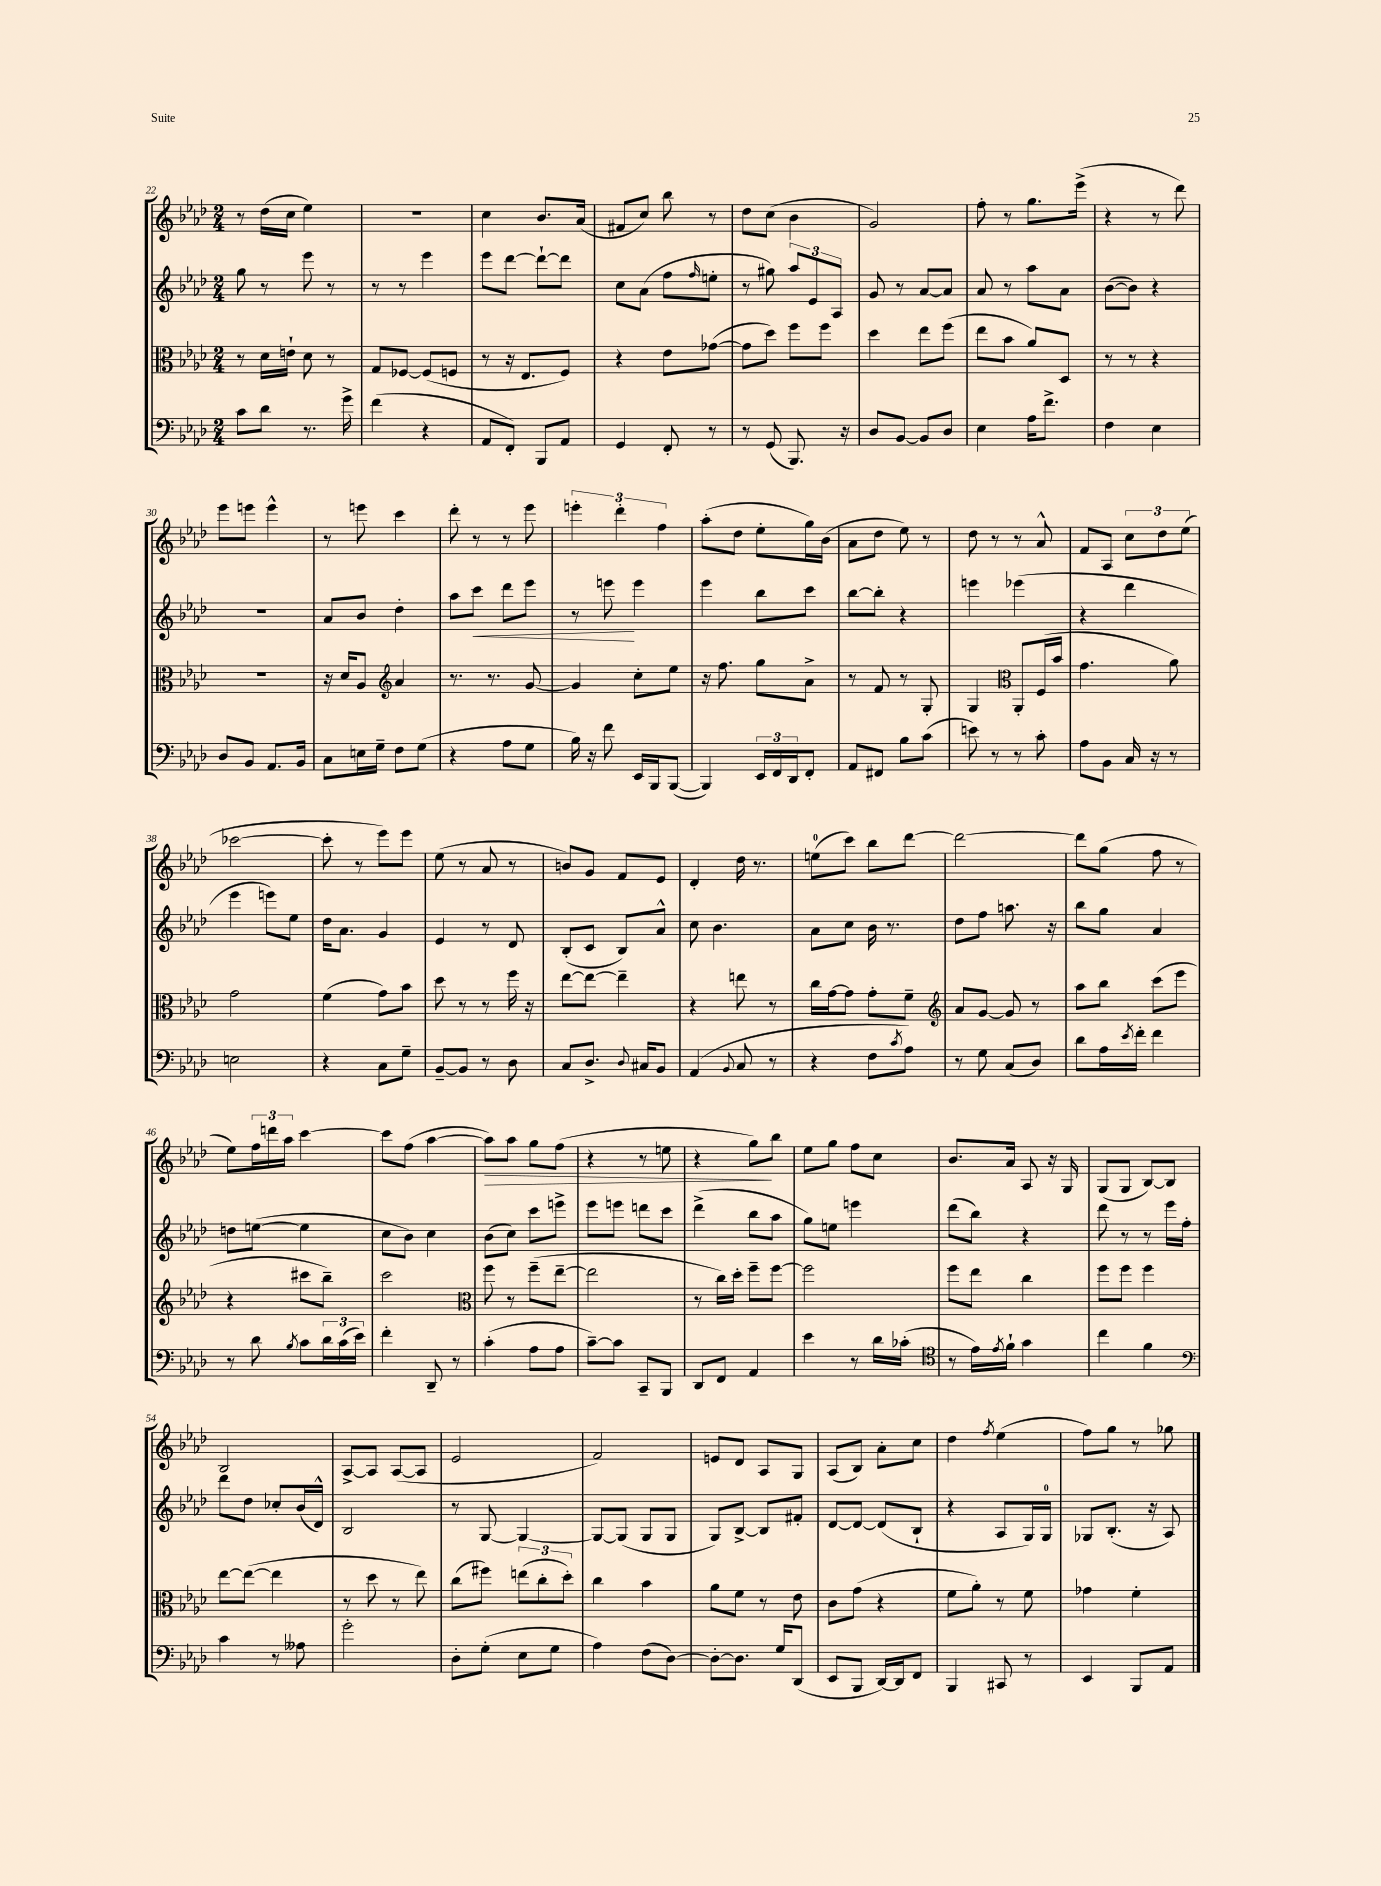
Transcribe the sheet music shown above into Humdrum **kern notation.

**kern	**kern	**kern	**dynam	**kern	**dynam
*part4	*part3	*part2	*part2	*part1	*part1
*staff4	*staff3	*staff2	*staff2	*staff1	*staff1
*clefF4	*clefC3	*clefG2	*	*clefG2	*
*k[b-e-a-d-]	*k[b-e-a-d-]	*k[b-e-a-d-]	*	*k[b-e-a-d-]	*
*M2/4	*M2/4	*M2/4	*	*M2/4	*
=22	=22	=22	=22	=22	=22
8c\L	8r	8gg\	.	8r	.
8d-\J	16d-\LL	8r	.	(16dd-\LL	.
.	16en`\JJ	.	.	16cc\JJ	.
8.r	8d-\	8eee-\	.	4ee-\)	.
.	8r	8r	.	.	.
16g^\	.	.	.	.	.
=23	=23	=23	=23	=23	=23
(4f\	8G/L	8r	.	2r	.
.	[8F-X/J	8r	.	.	.
4r	(8F-/L]	4eee-\	.	.	.
.	8Fn/J	.	.	.	.
=24	=24	=24	=24	=24	=24
8AA-/L	8r	8eee-\L	.	4cc\	.
8FF'/J)	16r	[8ddd-\J	.	.	.
.	8.E-/L	.	.	.	.
8BBB-/L	.	8ddd-`\L_	.	8.b-/L	.
8AA-/J	8F/J)	8ddd-\J]	.	.	.
.	.	.	.	(16a-/Jk	.
=25	=25	=25	=25	=25	=25
4GG/	4r	8cc\L	.	8f#X/L	.
.	.	(8a-\J	.	8cc/J)	.
8FF'/	8e-\L	8ff\L	.	8bb-\	.
.	.	16qqff/	.	.	.
8r	([8g-X\J	8een'\J	.	8r	.
=26	=26	=26	=26	=26	=26
8r	8g-\L]	8r	.	8dd-\L	.
(8GG/	8dd-\J)	8gg#X\)	.	(8cc\J	.
8.BBB-/)	8ff\L	12aa-/L	.	4b-\	.
.	.	12e-/	.	.	.
.	8ff\J	.	.	.	.
.	.	12A-/J	.	.	.
16r	.	.	.	.	.
=27	=27	=27	=27	=27	=27
8D-/L	4dd-\	8g/	.	2g/)	.
[8BB-/J	.	8r	.	.	.
8BB-/L]	8ee-\L	[8a-/L	.	.	.
8D-/J	(8ff\J	8a-/J]	.	.	.
=28	=28	=28	=28	=28	=28
4E-\	8ee-\L	8a-/	.	8ff'\	.
.	8b-\J	8r	.	8r	.
16A-\KL	8a-/L)	8aa-\L	.	8.gg\L	.
8.f^\J	.	.	.	.	.
.	8D-/J	8a-\J	.	.	.
.	.	.	.	(16eee-^\Jk	.
=29	=29	=29	=29	=29	=29
4F\	8r	([8b-\L	.	4r	.
.	8r	8b-\J])	.	.	.
4E-\	4r	4r	.	8r	.
.	.	.	.	8ddd-\)	.
!!LO:LB:g=z
=30	=30	=30	=30	=30	=30
8D-/L	2r	2r	.	8eee-\L	.
8BB-/J	.	.	.	8eeen\J	.
8.AA-/L	.	.	.	4eee^^\	.
16BB-/Jk	.	.	.	.	.
=31	=31	=31	=31	=31	=31
8C\L	16r	8a-/L	.	8r	.
.	16d-/KL	.	.	.	.
16En\L	8A-/J	8b-/J	.	8eeen\	.
16G~\JJ	.	.	.	.	.
*	*clefG2	*	*	*	*
8F\L	4a-/	4dd-'\	.	4ccc\	.
(8G\J	.	.	.	.	.
=32	=32	=32	=32	=32	=32
4r	8.r	8aa-\L	.	8ddd-'\	.
!	!	!	!LO:HP:b	!	!
.	.	8ccc\J	<	8r	.
.	8.r	.	.	.	.
8A-\L	.	8ddd-\L	.	8r	.
8G\J	[8g/	8eee-\J	.	8eee-\	.
=33	=33	=33	=33	=33	=33
16B-\)	4g/]	8r	.	6eeen'\	.
16r	.	.	.	.	.
8f\	.	8eeen\	.	.	.
.	.	.	.	6ddd-'\	.
16EE-/LL	8cc'\L	4eee\	[	.	.
16BBB-/J	.	.	.	.	.
.	.	.	.	6ff\	.
([8BBB-/J	8ee-\J	.	.	.	.
=34	=34	=34	=34	=34	=34
4BBB-/])	16r	4eee-\	.	(8aa-'\L	.
.	8.ff\	.	.	.	.
.	.	.	.	8dd-\J	.
24EE-/LL	8gg\L	8bb-\L	.	8ee-'\L	.
24FF/	.	.	.	.	.
24DD-/J	.	.	.	.	.
8FF'/J	8a-^\J	8ccc\J	.	16gg\L)	.
.	.	.	.	(16b-\JJ	.
=35	=35	=35	=35	=35	=35
8AA-/L	8r	[8bb-\L	.	8a-\L	.
8FF#X/J	8f/	8bb-'\J]	.	8dd-\J	.
8B-\L	8r	4r	.	8ee-\)	.
(8c\J	8G'/	.	.	8r	.
=36	=36	=36	=36	=36	=36
8en\)	4G/	4eeen\	.	8dd-\	.
8r	.	.	.	8r	.
*	*clefC3	*	*	*	*
8r	8AA-'/L	(4eee-X\	.	8r	.
8c'\	(16F/L	.	.	8a-^^/	.
.	16b-/JJ	.	.	.	.
=37	=37	=37	=37	=37	=37
8A-\L	4.g\	4r	.	8f/L	.
8BB-\J	.	.	.	8A-/J	.
16C/	.	4ddd-\	.	12cc\L	.
16r	.	.	.	.	.
.	.	.	.	12dd-\	.
8r	8a-\)	.	.	.	.
.	.	.	.	(12ee-\J	.
!!LO:LB:g=z
=38	=38	=38	=38	=38	=38
2En\	2g\	4eee-\	.	[2ccc-X\	.
.	.	8eeen\L)	.	.	.
.	.	8ee-\J	.	.	.
=39	=39	=39	=39	=39	=39
4r	(4f\	16dd-\KL	.	8ccc-'\]	.
.	.	8.a-\J	.	.	.
.	.	.	.	8r	.
8C\L	8g\L)	4g/	.	8eee-\L)	.
8G~\J	8b-\J	.	.	8eee-\J	.
=40	=40	=40	=40	=40	=40
[8BB-~/L	8dd-\	4e-/	.	(8ee-\	.
8BB-/J]	8r	.	.	8r	.
8r	8r	8r	.	8a-/	.
8D-\	16ff\	8d-/	.	8r	.
.	16r	.	.	.	.
=41	=41	=41	=41	=41	=41
8C/L	[8ee-\L	(8B-'/L	.	8bn/L)	.
8.D-^/J	8ee-\J_	8c/J	.	8g/J	.
.	4ee-~\]	8B-/L)	.	8f/L	.
8qqD-/	.	.	.	.	.
16C#X/KL	.	.	.	.	.
8BB-/J	.	8a-^^/J	.	8e-/J	.
=42	=42	=42	=42	=42	=42
(4AA-/	4r	8cc\	.	4d-'/	.
.	.	4.b-\	.	.	.
8qqBB-/	.	.	.	.	.
8C/	8een\	.	.	16dd-\	.
.	.	.	.	8.r	.
8r	8r	.	.	.	.
=43	=43	=43	=43	=43	=43
4r	16cc\LL	8a-\L	.	(8een\L	.
.	[16g\J	.	.	.	.
.	8g\J]	8cc\J	.	8ccc\J)	.
8F\L	8g'\L	16b-\	.	8bb-\L	.
.	.	8.r	.	.	.
8qc/	.	.	.	.	.
8A-\J)	8f~\J	.	.	[8ddd-\J	.
=44	=44	=44	=44	=44	=44
*	*clefG2	*	*	*	*
8r	8a-/L	8dd-\L	.	2ddd-\_	.
8G\	[8g/J	8ff\J	.	.	.
(8C/L	8g/]	8.aan\	.	.	.
8D-/J)	8r	.	.	.	.
.	.	16r	.	.	.
=45	=45	=45	=45	=45	=45
8d-\L	8aa-\L	8bb-\L	.	8ddd-\L]	.
16A-\L	8bb-\J	8gg\J	.	(8gg\J	.
8qe-/	.	.	.	.	.
16f'\JJ	.	.	.	.	.
4f\	(8ccc\L	4a-/	.	8ff\	.
.	8eee-\J	.	.	8r	.
!!LO:LB:g=z
=46	=46	=46	=46	=46	=46
8r	4r	8ddn\L	.	8ee-\L)	.
8d-\	.	([8een\J	.	24ff\L	.
.	.	.	.	24dddn\	.
.	.	.	.	24aa-\JJ	.
8qB-/	.	.	.	.	.
8c\L	8ccc#X\L	4ee\]	.	[4ccc\	.
24d-\L	8bb-~\J)	.	.	.	.
(24c\	.	.	.	.	.
24e-\JJ)	.	.	.	.	.
=47	=47	=47	=47	=47	=47
4f'\	2ccc\	8cc\L	.	8ccc\L]	.
.	.	8b-\J)	.	(8ff\J	.
8DD-~/	.	4cc\	.	[4aa-\	.
8r	.	.	.	.	.
=48	=48	=48	=48	=48	=48
*	*clefC3	*	*	*	*
!	!	!	!	!	!LO:HP:b
(4c'\	8ff\	(8b-\L	.	8aa-\L])	>
.	8r	8cc\J)	.	8aa-\J	.
8A-\L	(8ff~\L	8ccc\L	.	8gg\L	.
8A-\J	[8ee-~\J	8eeen^\J	.	(8ff\J	.
=49	=49	=49	=49	=49	=49
[8c~\L)	2ee-\]	8eee-\L	.	4r	.
8c\J]	.	8eeen\J	.	.	.
8CC~/L	.	8dddn\L	.	8r	.
8BBB-/J	.	8ccc\J	.	8een\	.
=50	=50	=50	=50	=50	=50
8DD-/L	8r	(4ddd-^\	.	4r	.
8FF/J	16cc\LL)	.	.	.	.
.	16dd-'\JJ	.	.	.	.
4AA-/	8ff~\L	8bb-\L	.	8gg\L)	.
.	[8ff\J	8aa-\J	.	8bb-\J	]
=51	=51	=51	=51	=51	=51
4e-\	2ff\]	8gg\L)	.	8ee-\L	.
.	.	8een\J	.	8gg\J	.
8r	.	4eeen\	.	8ff\L	.
16d-\LL	.	.	.	8cc\J	.
(16c-X'\JJ	.	.	.	.	.
=52	=52	=52	=52	=52	=52
*clefC4	*	*	*	*	*
8r	8ff\L	(8ddd-\L	.	8.b-/L	.
16e-\LL)	8ee-\J	8bb-\J)	.	.	.
8qe-/	.	.	.	.	.
16f`\JJ	.	.	.	16a-/Jk	.
4g\	4cc\	4r	.	8A-/	.
.	.	.	.	16r	.
.	.	.	.	16G/	.
=53	=53	=53	=53	=53	=53
4cc\	8ff\L	8ddd-\	.	(8G/L	.
.	8ff\J	8r	.	8G/J	.
4f\	4ff\	8r	.	[8B-/L)	.
.	.	16eee-\LL	.	8B-/J]	.
.	.	16ff'\JJ	.	.	.
!!LO:LB:g=z
=54	=54	=54	=54	=54	=54
*clefF4	*	*	*	*	*
4c\	[8ee-\L	8ddd-\L	.	2B-/	.
.	(8ee-\J_	8dd-\J	.	.	.
8r	4ee-\]	8cc-X'/L	.	.	.
8A--X\	.	(16b-/L	.	.	.
.	.	16d-^^/JJ)	.	.	.
=55	=55	=55	=55	=55	=55
2g'\	8r	2B-/	.	[8A-^/L	.
.	8dd-\	.	.	8A-/J]	.
.	8r	.	.	([8A-/L	.
.	8ee-\)	.	.	8A-/J]	.
=56	=56	=56	=56	=56	=56
8D-'\L	(8cc\L	8r	.	2e-/	.
(8G'\J	8ff#X\J)	[8G/	.	.	.
8E-\L	(12een\L	4G/_	.	.	.
.	12cc'\	.	.	.	.
8G\J	.	.	.	.	.
.	12dd-'\J)	.	.	.	.
=57	=57	=57	=57	=57	=57
4A-\)	4cc\	8G/L_	.	2f/)	.
.	.	(8G/J]	.	.	.
(8F\L	4b-\	8G/L	.	.	.
[8D-\J)	.	8G/J	.	.	.
=58	=58	=58	=58	=58	=58
8D-'\L_	8a-\L	8G/L)	.	8en/L	.
8.D-\J]	8f\J	[8B-^/J	.	8d-/J	.
.	8r	8B-/L]	.	8A-/L	.
16G/KL	.	.	.	.	.
(8DD-/J	8e-\	8f#X'/J	.	8G/J	.
=59	=59	=59	=59	=59	=59
8EE-/L	8c\L	[8d-/L	.	(8A-/L	.
8BBB-/J	(8g\J	8d-/J_	.	8B-/J)	.
[16DD-/LL)	4r	(8d-/L]	.	8a-'\L	.
16DD-/J]	.	.	.	.	.
8FF/J	.	8B-`/J	.	8cc\J	.
=60	=60	=60	=60	=60	=60
4BBB-/	8f\L	4r	.	4dd-\	.
.	8a-'\J)	.	.	.	.
.	.	.	.	8qff/	.
8CC#X/	8r	8A-/L	.	(4ee-\	.
8r	8f\	16G/L)	.	.	.
.	.	16G/JJ	.	.	.
=61	=61	=61	=61	=61	=61
4EE-/	4g-X\	8G-X/L	.	8ff\L)	.
.	.	(8.B-'/J	.	8gg\J	.
8BBB-/L	4f'\	.	.	8r	.
.	.	16r	.	.	.
8AA-/J	.	8A-/)	.	8gg-X\	.
==	==	==	==	==	==
*-	*-	*-	*-	*-	*-
